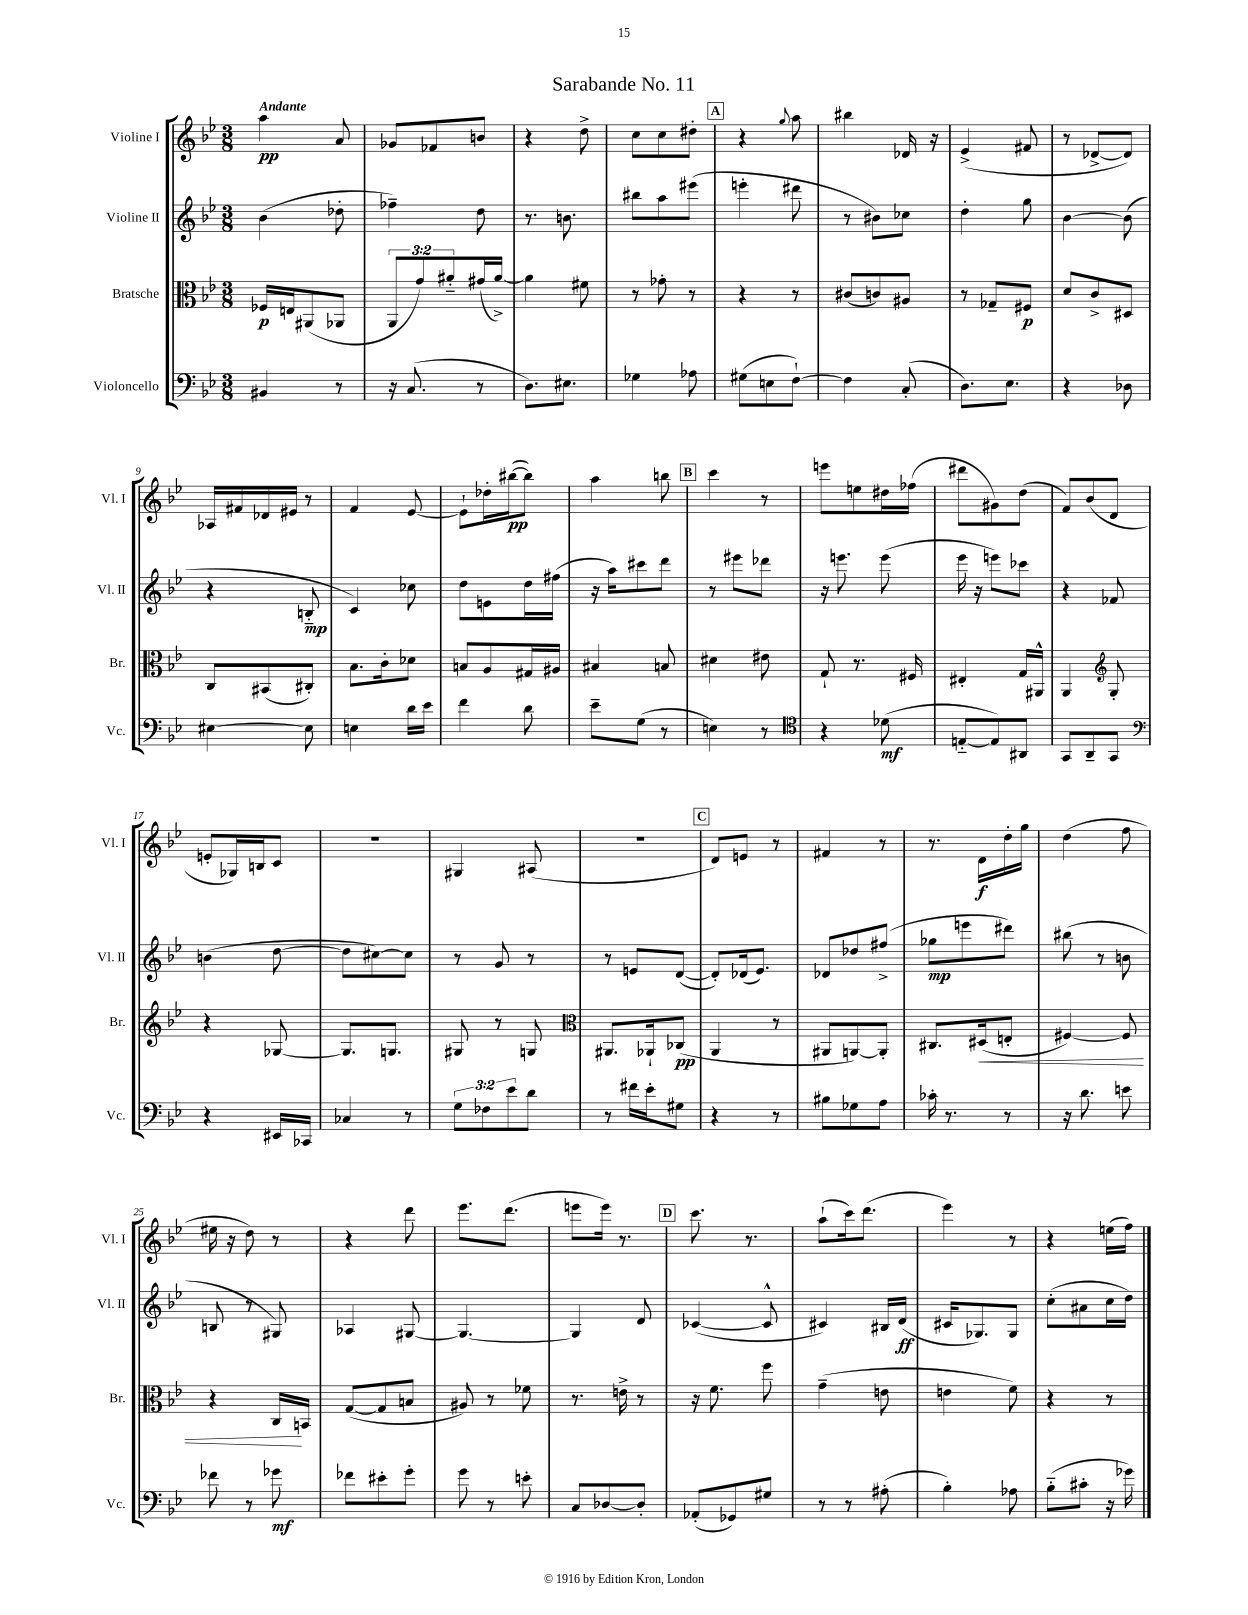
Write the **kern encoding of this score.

**kern	**dynam	**kern	**dynam	**kern	**dynam	**kern	**dynam
*part4	*part4	*part3	*part3	*part2	*part2	*part1	*part1
*staff4	*staff4	*staff3	*staff3	*staff2	*staff2	*staff1	*staff1
*I"Violoncello	*	*I"Bratsche	*	*I"Violine II	*	*I"Violine I	*
*I'Vc.	*	*I'Br.	*	*I'Vl. II	*	*I'Vl. I	*
*clefF4	*	*clefC3	*	*clefG2	*	*clefG2	*
*k[b-e-]	*	*k[b-e-]	*	*k[b-e-]	*	*k[b-e-]	*
*M3/8	*	*M3/8	*	*M3/8	*	*M3/8	*
=1	=1	=1	=1	=1	=1	=1	=1
!	!	!	!	!	!	!LO:TX:a:B:t=Andante	!
4BB#X/	.	16F-X/LL	p	(4b-\	.	4aa\	pp
.	.	16En/J	.	.	.	.	.
.	.	(8AA#X/	.	.	.	.	.
8r	.	8AA-X/J	.	8dd-X'\	.	8a/	.
=2	=2	=2	=2	=2	=2	=2	=2
16r	.	12AA/L	.	4ff-X~\)	.	8g-X/L	.
(8.C/	.	.	.	.	.	.	.
.	.	12g/)	.	.	.	.	.
.	.	.	.	.	.	8f-X/	.
.	.	12a#X/	.	.	.	.	.
8r	.	(16g#X/L	.	8dd\	.	8bn/J	.
.	.	[16a#^/JJ)	.	.	.	.	.
=3	=3	=3	=3	=3	=3	=3	=3
8.D\L)	.	4a#\]	.	8.r	.	4r	.
8.E#X\J	.	.	.	8.bn\	.	.	.
.	.	8f#X\	.	.	.	8dd^\	.
=4	=4	=4	=4	=4	=4	=4	=4
4G-X\	.	8r	.	8bb#X\L	.	8cc\L	.
.	.	8g-X'\	.	8aa\	.	8cc\	.
8A-X\	.	8r	.	(8eee#X\J	.	8dd#X'\J	.
!!LO:REH:place=s1:t=A
=5	=5	=5	=5	=5	=5	=5	=5
(8G#X\L	.	4r	.	4eeen'\	.	4r	.
8En\	.	.	.	.	.	.	.
.	.	.	.	.	.	8qqgg/	.
[8F`\J)	.	8r	.	8ddd#X\	.	8aa\	.
=6	=6	=6	=6	=6	=6	=6	=6
4F\]	.	(8c#X/L	.	8r	.	4bb#X\	.
.	.	8cn/)	.	8b#X\L)	.	.	.
(8C'/	.	8A#X/J	.	8cc-X\J	.	16d-X/	.
.	.	.	.	.	.	16r	.
=7	=7	=7	=7	=7	=7	=7	=7
8.D\L)	.	8r	.	4dd'\	.	(4e-^/	.
.	.	8G-X~/L	.	.	.	.	.
8.E-\J	.	.	.	.	.	.	.
.	.	8F#X/J	p	8gg\	.	8f#X/	.
=8	=8	=8	=8	=8	=8	=8	=8
4r	.	8d/L	.	[4b-\	.	8r	.
.	.	8c^/	.	.	.	[8d-X^/L	.
8D-X\	.	8D#X/J	.	(8b-\]	.	8d-/J])	.
!!LO:LB:g=z
=9	=9	=9	=9	=9	=9	=9	=9
[4E#X\	.	8C/L	.	4r	.	16A-X/LL	.
.	.	.	.	.	.	16f#X/	.
.	.	(8BB#X/	.	.	.	16d-X/	.
.	.	.	.	.	.	16e#X/JJ	.
8E#\]	.	8C#X'/J)	.	8Bn/	mp	8r	.
=10	=10	=10	=10	=10	=10	=10	=10
4En\	.	8.B-\L	.	4c/)	.	4f/	.
.	.	16c'\k	.	.	.	.	.
16d\LL	.	8d-X\J	.	8cc-X\	.	[8e-/	.
16e-\JJ	.	.	.	.	.	.	.
=11	=11	=11	=11	=11	=11	=11	=11
4f\	.	8Bn/L	.	8dd\L	.	8e-`\L]	.
.	.	8A/	.	8en\	.	16dd-X'\L	.
.	.	.	.	.	.	([16bb#X\J	pp
8d\	.	16G#X/L	.	16dd\L	.	8bb#\J])	.
.	.	16A#X/JJ	.	(16ff#X\JJ	.	.	.
=12	=12	=12	=12	=12	=12	=12	=12
8e-~\L	.	4B#X/	.	16r	.	4aa\	.
.	.	.	.	16aa\KL)	.	.	.
(8G\J	.	.	.	8ccc#X\	.	.	.
8r	.	8Bn/	.	8ddd\J	.	8bbn\	.
!!LO:REH:place=s1:t=B
=13	=13	=13	=13	=13	=13	=13	=13
4En\)	.	4d#X\	.	8r	.	4ccc\	.
.	.	.	.	8eee#X\L	.	.	.
8r	.	8e#X\	.	8ddd-X\J	.	8r	.
=14	=14	=14	=14	=14	=14	=14	=14
*clefC4	*	*	*	*	*	*	*
4r	.	8G`/	.	16r	.	8eeen\L	.
.	.	.	.	8.eeen\	.	.	.
.	.	8.r	.	.	.	8een\	.
(8d-X\	mf	.	.	(8eee\	.	16dd#X\L	.
.	.	16F#X/	.	.	.	(16ff-X\JJ	.
=15	=15	=15	=15	=15	=15	=15	=15
[8En/L	.	4E#X'/	.	16eee-\	.	8ddd#X\L	.
.	.	.	.	16r	.	.	.
8E/])	.	.	.	8eeen\L)	.	8g#X\)	.
8AA#X/J	.	16G/LL	.	8ccc-X\J	.	(8dd\J	.
.	.	16AA#X^^/JJ	.	.	.	.	.
=16	=16	=16	=16	=16	=16	=16	=16
8GG/L	.	4AA/	.	4r	.	8f/L)	.
8AA~/	.	.	.	.	.	(8b-/	.
*	*	*clefG2	*	*	*	*	*
8GG/J	.	8G'/	.	8f-X/	.	8d/J	.
!!LO:LB:g=z
=17	=17	=17	=17	=17	=17	=17	=17
*clefF4	*	*	*	*	*	*	*
4r	.	4r	.	(4bn\	.	8en'/L	.
.	.	.	.	.	.	16G-X/L)	.
.	.	.	.	.	.	16Bn/J	.
16EE#X/LL	.	[8G-X/	.	[8dd\	.	8c/J	.
16CC-X/JJ	.	.	.	.	.	.	.
=18	=18	=18	=18	=18	=18	=18	=18
4C-X/	.	8.G-/L]	.	8dd\L]	.	4.r	.
.	.	.	.	[8cc#X\)	.	.	.
.	.	8.Gn/J	.	.	.	.	.
8r	.	.	.	8cc#\J]	.	.	.
=19	=19	=19	=19	=19	=19	=19	=19
12G\L	.	8G#X/	.	8r	.	4G#X/	.
12F-X\	.	.	.	.	.	.	.
.	.	8r	.	8g/	.	.	.
12e-\	.	.	.	.	.	.	.
8d\J	.	8Gn/	.	8r	.	(8A#X/	.
=20	=20	=20	=20	=20	=20	=20	=20
*	*	*clefC3	*	*	*	*	*
8r	.	8.AA#X/L	.	8r	.	4.r	.
16f#X\LL	.	.	.	8en/L	.	.	.
16e-'\J	.	16AA-X`/k	.	.	.	.	.
8G#X\J	.	(8C-X/J	pp	([8d/J	.	.	.
!!LO:REH:place=s1:t=C
=21	=21	=21	=21	=21	=21	=21	=21
4r	.	4AA/	.	8d'/L])	.	8d/L)	.
.	.	.	.	(16d-X/k	.	8en/J	.
.	.	.	.	8.e-/J)	.	.	.
8r	.	8r	.	.	.	8r	.
=22	=22	=22	=22	=22	=22	=22	=22
8B#X\L	.	8AA#X/L	.	8d-X/L	.	4f#X/	.
8G-X\	.	[8AAn/)	.	8dd-X/	.	.	.
8A\J	.	8AA'/J]	.	(8ff#X^/J	.	8r	.
=23	=23	=23	=23	=23	=23	=23	=23
16c-X'\	.	8.C#X/L	.	8gg-X\L	mp	8.r	.
8.r	.	.	.	.	.	.	.
.	.	.	.	8eeen\	.	.	.
!	!	!	!LO:HP:b	!	!	!	!
.	.	(16D#X/k	<	.	.	16d\LL	f
8r	.	8En'/J	.	8ddd#X\J)	.	16dd'\	.
.	.	.	.	.	.	16gg\JJ	.
=24	=24	=24	=24	=24	=24	=24	=24
16r	.	[4F#X/)	.	(8bb#X\	.	(4dd\	.
8.d\	.	.	.	.	.	.	.
.	.	.	.	8r	.	.	.
8en\	.	8F#/]	.	8bn\	.	8ff\	.
!!LO:LB:g=z
=25	=25	=25	=25	=25	=25	=25	=25
8f-X\	.	4r	.	8Bn/	.	16ee#X\	.
.	.	.	.	.	.	16r	.
8r	.	.	.	8r	.	8dd\)	.
8g-X\	mf	16C/LL	.	8G#X/)	.	8r	.
.	.	16BBn/JJ	[	.	.	.	.
=26	=26	=26	=26	=26	=26	=26	=26
8f-X\L	.	([8G/L	.	4A-X/	.	4r	.
8e#X'\	.	8G/]	.	.	.	.	.
8g'\J	.	8Bn/J	.	[8G#X/	.	8ddd\	.
=27	=27	=27	=27	=27	=27	=27	=27
8g\	.	8A#X/)	.	4.G#/_	.	8.eee-\L	.
8r	.	8r	.	.	.	.	.
.	.	.	.	.	.	(8.ddd\J	.
8en'\	.	8f-X\	.	.	.	.	.
=28	=28	=28	=28	=28	=28	=28	=28
8C/L	.	8.r	.	4G#/]	.	8eeen\L	.
[8D-X/	.	.	.	.	.	16eee\Jk)	.
.	.	16en^\	.	.	.	8.r	.
8D-'/J]	.	8r	.	8d/	.	.	.
!!LO:REH:place=s1:t=D
=29	=29	=29	=29	=29	=29	=29	=29
(8AA-X'/L	.	16r	.	([4c-X/	.	8.ccc\	.
.	.	8.f\	.	.	.	.	.
8GG-X/)	.	.	.	.	.	.	.
.	.	.	.	.	.	8.r	.
8G#X/J	.	8ff\	.	8c-^^/]	.	.	.
=30	=30	=30	=30	=30	=30	=30	=30
8r	.	(4g~\	.	4c#X/)	.	(8aa`\L	.
8r	.	.	.	.	.	16ccc\k)	.
.	.	.	.	.	.	(8.ddd\J	.
(8A#X'\	.	8en\	.	16B#X/LL	.	.	.
.	.	.	.	(16d/JJ	ff	.	.
=31	=31	=31	=31	=31	=31	=31	=31
4B-'\)	.	4en\	.	16c#X/KL	.	4eee-\)	.
.	.	.	.	8.G-X/)	.	.	.
8A-X\	.	8f\)	.	8G-/J	.	8r	.
=32	=32	=32	=32	=32	=32	=32	=32
(8B-\L	.	4r	.	(8cc'\L	.	4r	.
8c#X'\J	.	.	.	8a#X\	.	.	.
16r	.	8r	.	16cc\L	.	(16een\LL	.
16g-X\)	.	.	.	16dd\JJ)	.	16ff\JJ)	.
==	==	==	==	==	==	==	==
*-	*-	*-	*-	*-	*-	*-	*-
